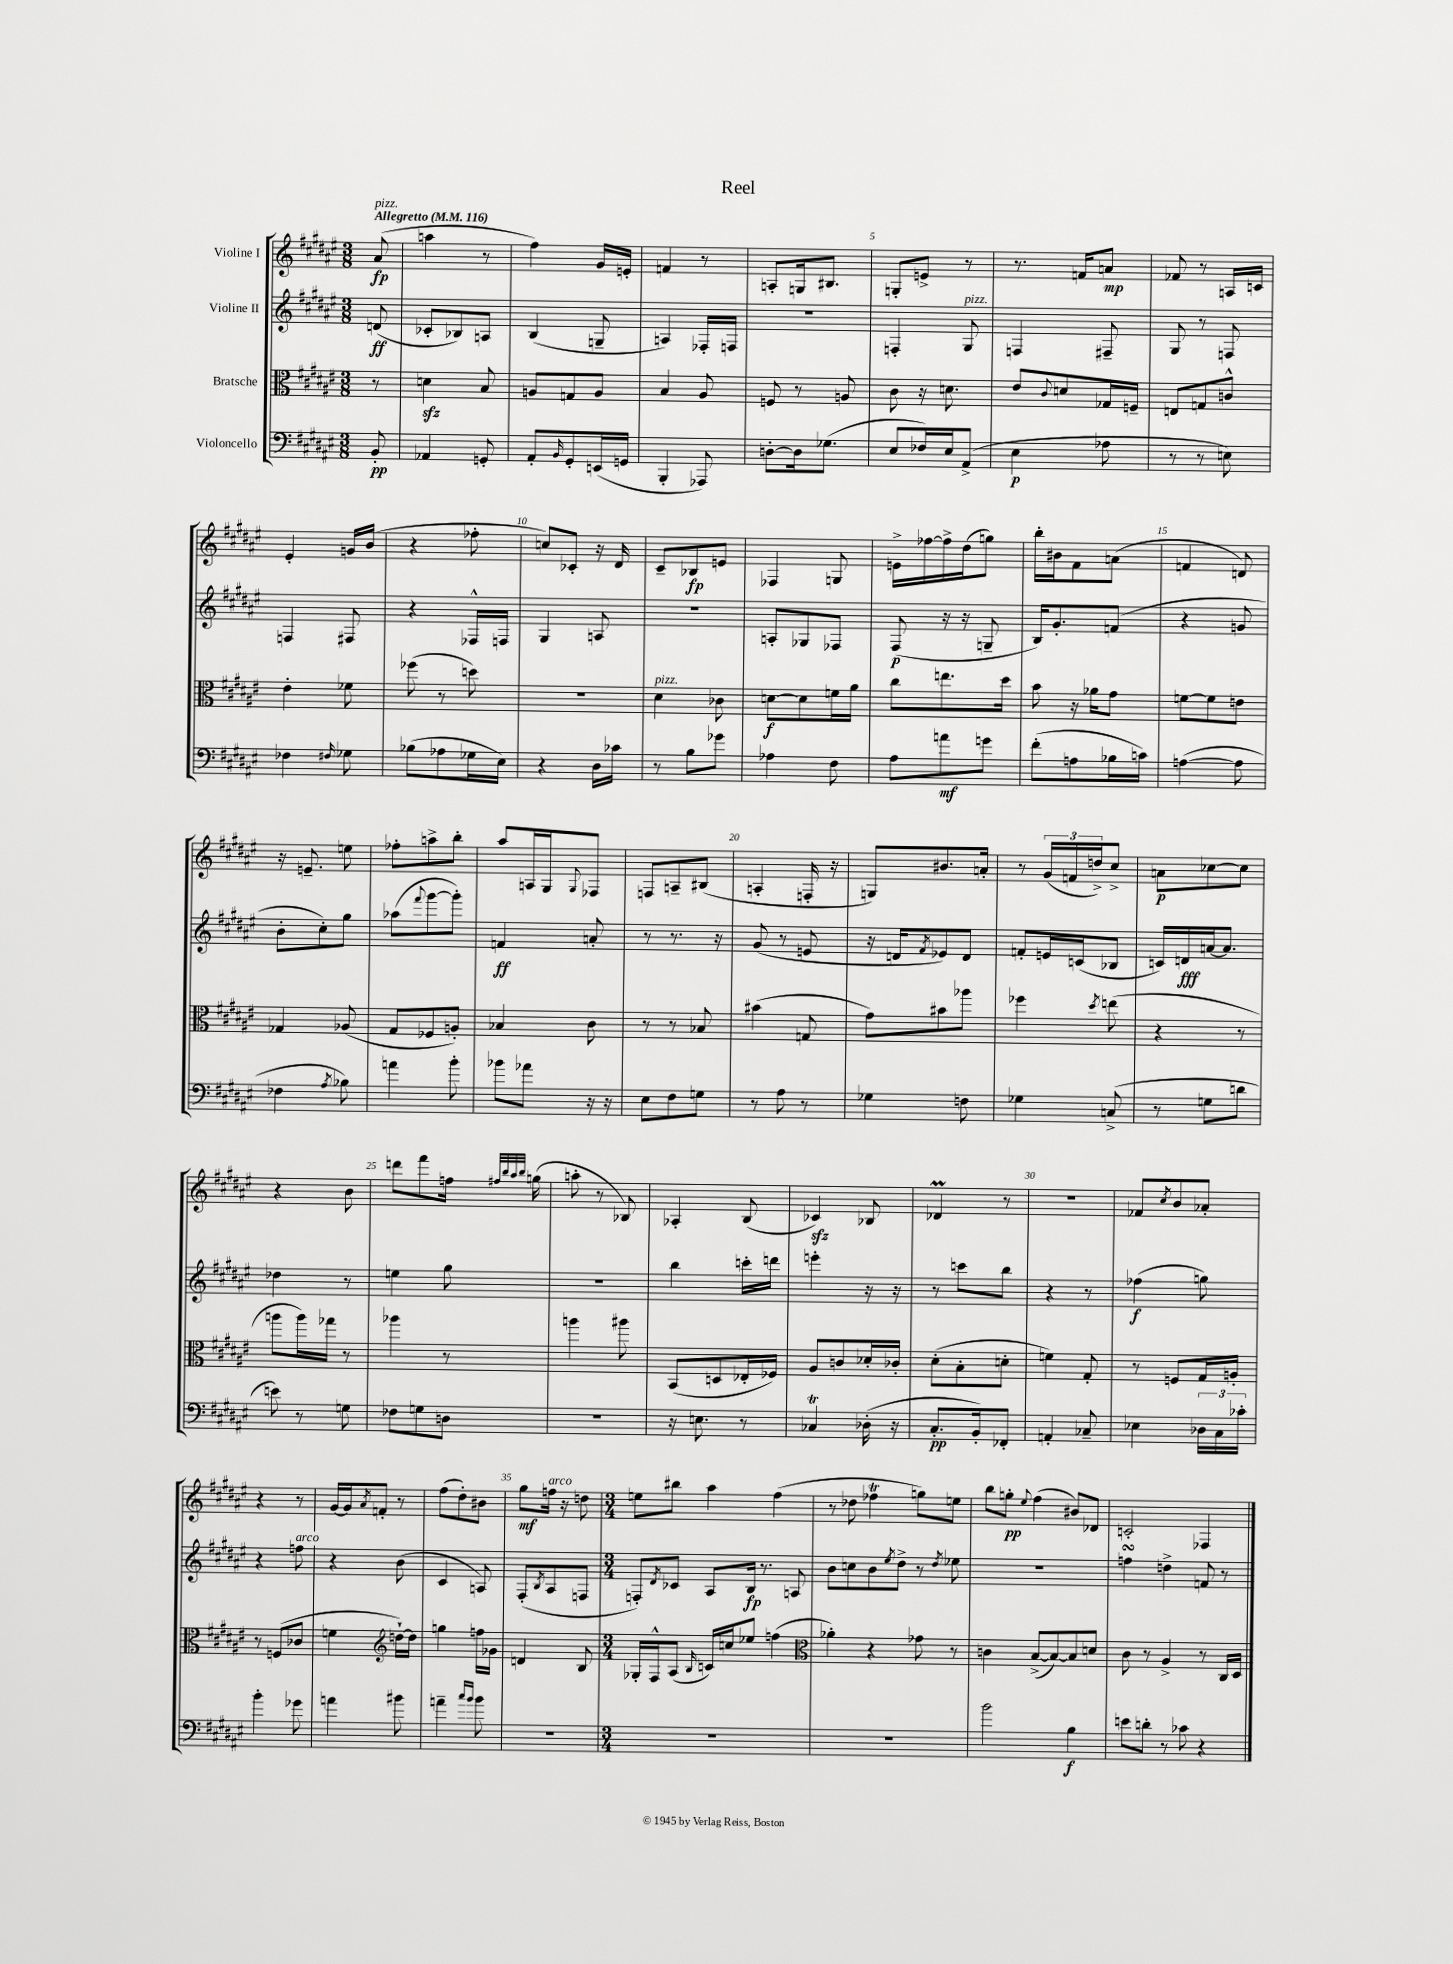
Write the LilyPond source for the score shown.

\header { title = "Reel" }
<<
\new StaffGroup <<
\new Staff = "s0" \with { instrumentName = "Violine I" } {
    \clef treble \key fis \major \numericTimeSignature \time 3/8 \partial 8 \tempo "Allegretto" 4 = 116
    ais'8\fp^\markup { \italic "pizz." }( |
    a''4 r8 |
    fis''4) gis'16 e'16-. |
    f'4 r8 |
    a8-. g16 bis8. |
    g8-. e'8-> r8 |
    r8. f'16 a'8\mp |
    fes'8 r8 a16 c'16 |
    eis'4-. g'16 b'16( |
    r4 fes''8-. |
    c''8) ces'8-. r16 dis'16 |
    cis'8-- bes8\fp e'8 |
    fes4 g8 |
    e'16-> fes''16~ fes''16-> dis''16( g''8) |
    b''16-. bis'16 fis'8 a'8( |
    f'4 d'8) |
    r16 e'8.-- e''8 |
    fes''8-. a''8-> b''8-. |
    ais''8 a16 gis16 \appoggiatura { gis8 } fes8 |
    f8 a8-- bis8( |
    a4-. f16-. r16 |
    g8) bis'8. a'16-. |
    r8 \tuplet 3/2 { gis'16( f'16 d''16->) } cis''8-> |
    a'8\p ces''8~ ces''8 |
    r4 b'8 |
    d'''8 fis'''8 f''16 \grace { fis''32 b''32 ais''32 b''32 } g''16( |
    a''8-. r8 bes8) |
    aes4-. b8( |
    ces'4\sfz) bes8 |
    des'4\prall r8 |
    R4. |
    fes'8 \acciaccatura { cis''8 } b'8 aes'8-. |
    r4 r8 |
    gis'16~ gis'16 \acciaccatura { ais'8 } f'8-. r8 |
    fis''8( dis''8-.) bis'8 |
    gis''8\mf f''16^\markup { \italic "arco" } r16 d''8 |
    \numericTimeSignature \time 3/4 e''8 bis''8 ais''4 fis''4( |
    r8 des''8 fes''4\trill g''8) e''8 |
    b''8 g''8-.\pp \appoggiatura { eis''8 } fis''4( bis'8) des'8 |
    c'2-. fes4 \bar "|." |
}
\new Staff = "s1" \with { instrumentName = "Violine II" } {
    \clef treble \key fis \major \numericTimeSignature \time 3/8 \partial 8
    d'8\ff( |
    ces'8-. bes8) a8 |
    b4( g8-- |
    a4) fes16-. f16 |
    R4. |
    f4-. gis8^\markup { \italic "pizz." } |
    f4 fis8-- |
    gis8 r8 f8 |
    f4 fis8 |
    r4 fes16-^ f16 |
    gis4 a8 |
    R4. |
    a8-. ges8 fes8 |
    fis8\p( r16 r16 g8-- |
    b16) gis'8.-. f'8( |
    r4 g'8 |
    b'8-. cis''8-.) gis''8 |
    aes''8( \appoggiatura { fis'''8 } gis'''8~ gis'''8-.) |
    f'4\ff a'8-. |
    r8 r8. r16 |
    gis'8( r8 e'8 |
    r16 d'16 \acciaccatura { fis'8 } ees'8) d'8 |
    f'8-. e'16 c'16( bes8 |
    c'16) d'16\fff a'16~ a'8. |
    des''4 r8 |
    e''4 gis''8 |
    R4. |
    b''4 c'''16-. d'''16 |
    e'''4-. r16 r16 |
    r8 c'''8 b''8 |
    r4 r8 |
    fes''4\f( g''8) |
    r4 f''8^\markup { \italic "arco" } |
    r4 b'8( |
    cis'4 a8) |
    fis8-.( \acciaccatura { b8 } ais8 f8 |
    \numericTimeSignature \time 3/4 f8-.) \acciaccatura { dis'8 } ces'8 ais8 b16\fp r8. a8 |
    b'8 c''8 b'8 \acciaccatura { eis''8 } dis''8-> r8 \acciaccatura { dis''8 } ees''8 |
    R2. |
    f''4\turn d''4-> f'8 r8 \bar "|." |
}
\new Staff = "s2" \with { instrumentName = "Bratsche" } {
    \clef alto \key fis \major \numericTimeSignature \time 3/8 \partial 8
    r8 |
    d'4\sfz b8 |
    a8 g8 a8 |
    b4 ais8 |
    f8 r8 a8 |
    cis'8 r16 d'8. |
    eis'8 \appoggiatura { cis'8 } d'8 ges16 f16-- |
    e8 g8 c'8-^ |
    eis'4-. fes'8 |
    fes''8( r8 d''8) |
    R4. |
    dis'4^\markup { \italic "pizz." } ces'8 |
    d'8~\f d'8 f'16 ais'16 |
    cis''8 e''8. dis''16 |
    b'8 r16 aes'16 gis'8 |
    f'8~ f'8 e'8 |
    ges4 aes8( |
    gis8 fes8 a8-.) |
    bes4 cis'8 |
    r8 r8 bes8 |
    bis'4( g8 |
    gis'8) bis'8 aes''8 |
    fes''4 \acciaccatura { dis''8 } e''8( |
    r4 r8 |
    a''8 a''16) ges''16 r8 |
    aes''4 r8 |
    a''4 ais''8 |
    b,8( d8 ees16-. fes16) |
    ais8 c'8 des'16-. ces'16-. |
    dis'8-.( b8-. d'8-. |
    f'4) gis8-. |
    r8 f8 gis16 a16-. |
    r8 f8( ces'8 |
    f'4 \clef treble d''16~-!) d''16 |
    g''4 f''16 ges'16 |
    d'4 b8 |
    \numericTimeSignature \time 3/4 ges16-. fis16-^ ais8( \grace { b16 } c'16) c''16 ees''8 f''4( |
    \clef alto aes'4-.) r4 ges'8 r8 |
    c'4 b8~->( b8~) b8 d'8 |
    cis'8 r8 ais4-> r8 cis16 dis16 \bar "|." |
}
\new Staff = "s3" \with { instrumentName = "Violoncello" } {
    \clef bass \key fis \major \numericTimeSignature \time 3/8 \partial 8
    b,8-.\pp |
    aes,4 g,8-. |
    ais,8-. \grace { b,16 } gis,8-. e,16( g,16 |
    b,,4-. aes,,8) |
    d8~-. d16 ges8.( |
    eis8 fes16) eis16 ais,8->( |
    eis4\p aes8 |
    r8 r8 e8) |
    fes4 \grace { fis16 } ges8 |
    bes8( aes8 ges16 eis16) |
    r4 dis16 ces'16 |
    r8 b8 ges'8 |
    aes4 fis8 |
    ais8 a'8\mf g'8 |
    fis'8-.( a8 bes16 c'16) |
    a4~( a8 |
    fes4 \acciaccatura { ais8 } bes8) |
    a'4 b'8-. |
    bes'8 aes'8 r16 r16 |
    eis8 fis8 g8 |
    r8 ais8 r8 |
    ges4 f8 |
    ges4 c8->( |
    r8 g8 d'8 |
    e'8) r8 g8 |
    fes8 g8 d8 |
    R4. |
    r16 e8. r8 |
    ces4\trill des16-.( r16 |
    cis8.-.\pp b,16-.) fes,8-. |
    a,4-. ces8-- |
    ees4 \tuplet 3/2 { des16 cis16 ces'16-. } |
    b'4-. ges'8 |
    a'4 bis'8 |
    a'4-- \grace { cis''16 b'16 } b'8 |
    R4. |
    \numericTimeSignature \time 3/4 R2. |
    R2. |
    b'2 b4\f |
    e'8 d'8-. r8 ces'8 r4 \bar "|." |
}
>>
>>
\layout { \context { \Score \override BarNumber.break-visibility = ##(#f #t #t) barNumberVisibility = #(every-nth-bar-number-visible 5) } }
